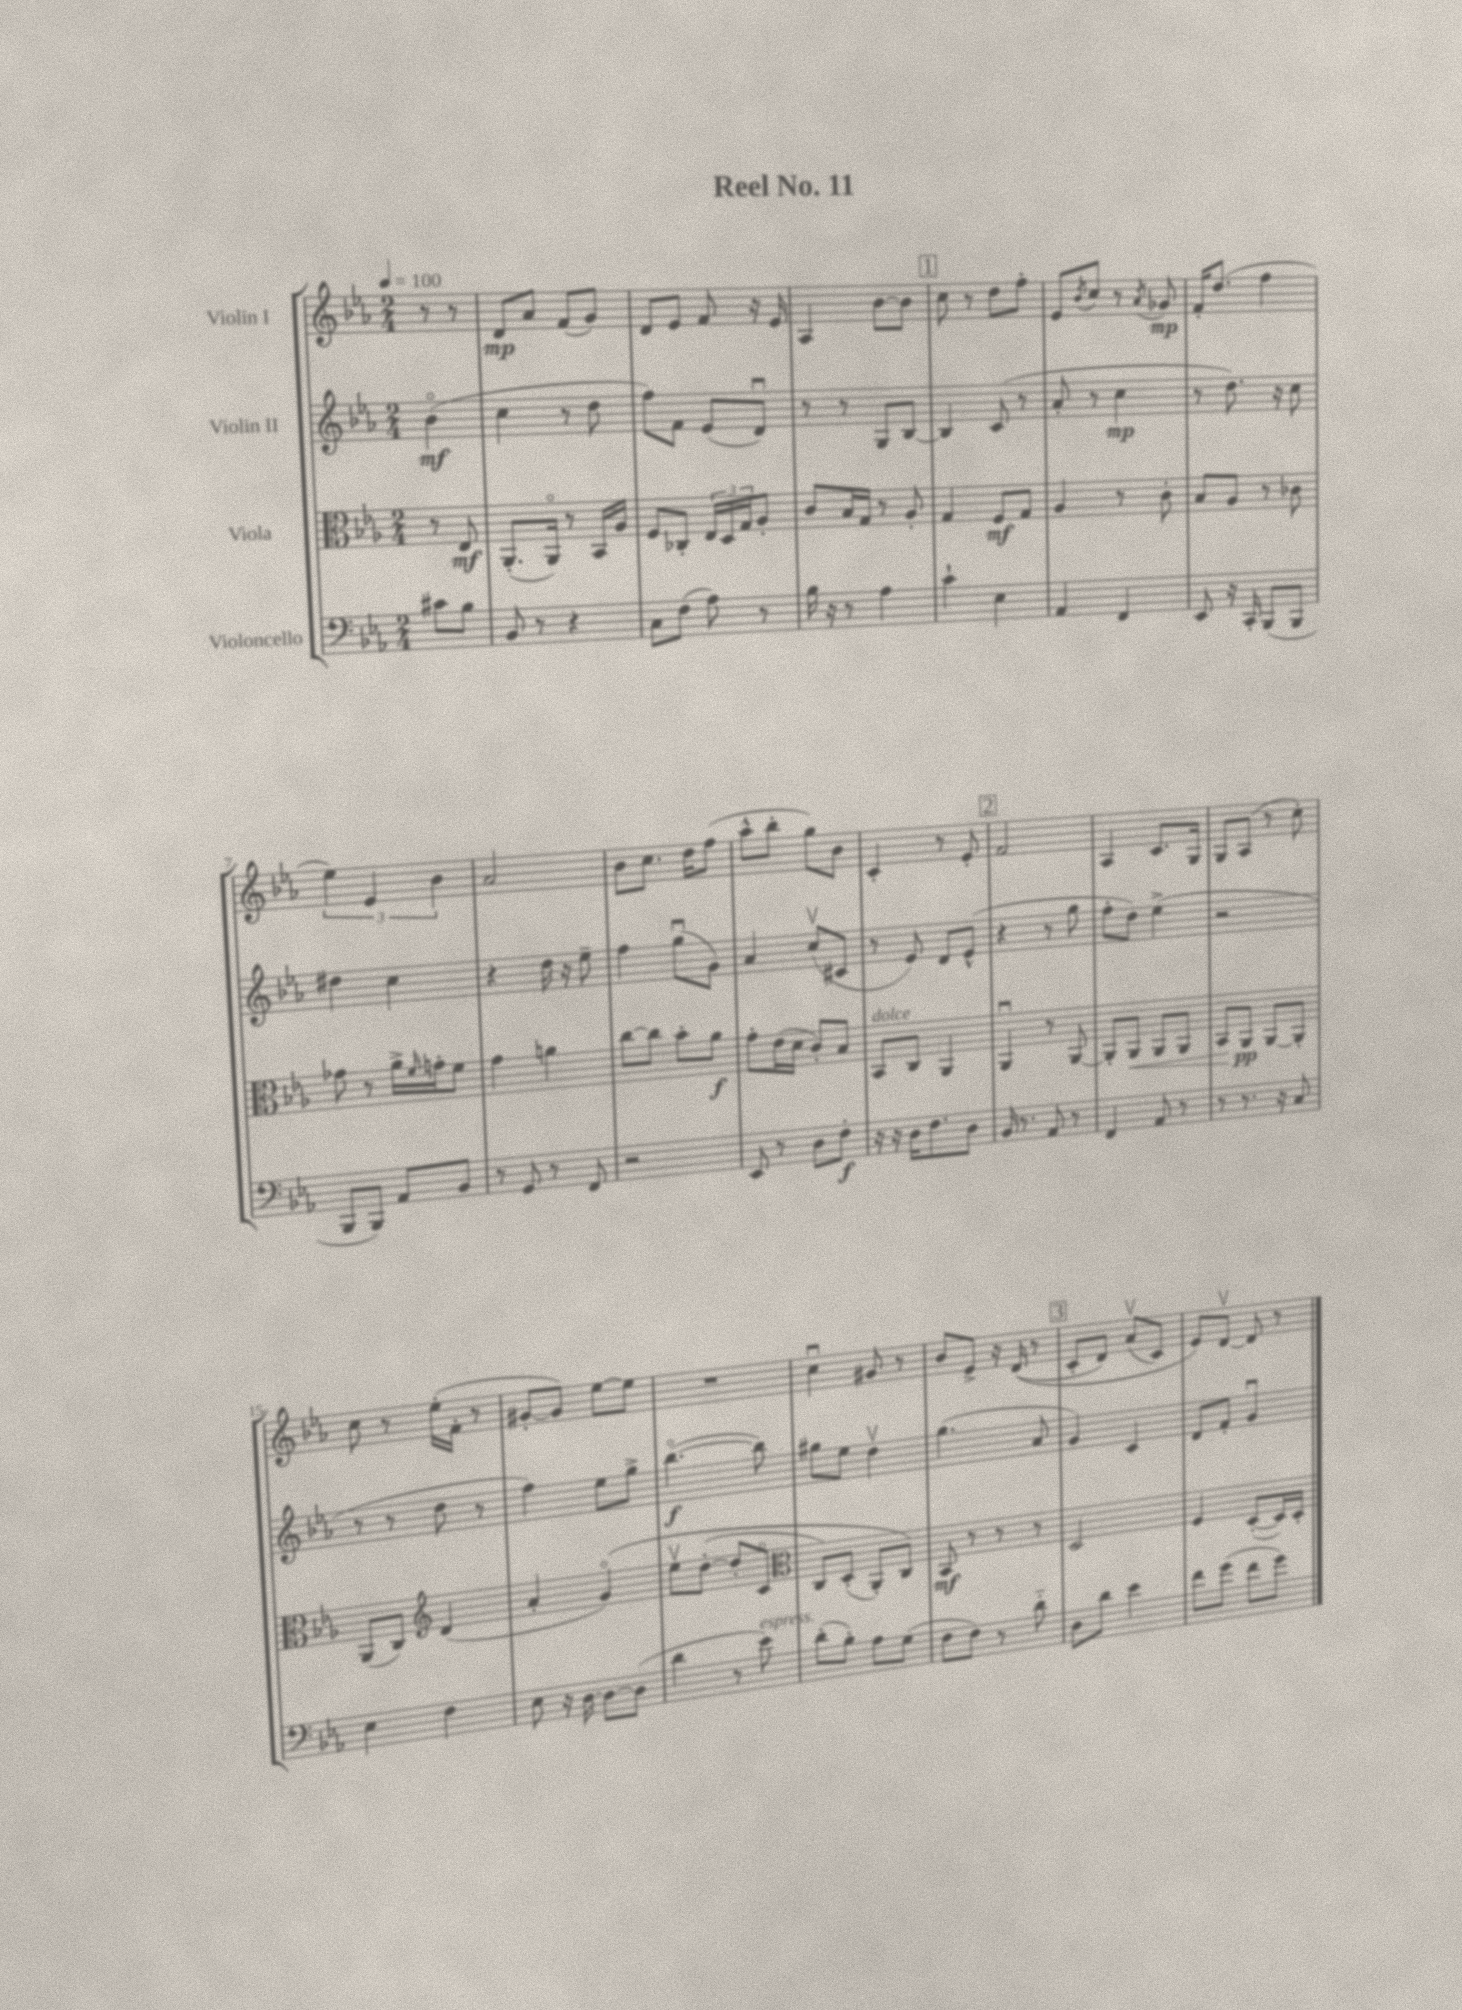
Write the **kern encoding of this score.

**kern	**kern	**kern	**kern
*staff4	*staff3	*staff2	*staff1
*clefF4	*clefC3	*clefG2	*clefG2
*k[b-e-a-]	*k[b-e-a-]	*k[b-e-a-]	*k[b-e-a-]
*M2/4	*M2/4	*M2/4	*M2/4
*MM100	*MM100	*MM100	*MM100
8c#\L	8r	(4b-o\	8r
8B-\J	8E-/	.	8r
=	=	=	=
8BB-/	(8.AA-'/L	4cc\	8d/L
8r	.	.	8a-/J
.	16AA-o/Jk)	.	.
4r	8r	8r	(8f/L
.	16BB-/LL	8dd\	8g/J)
.	16A-/JJ	.	.
=	=	=	=
8C\L	8F/L	8ff\L)	8d/L
(8F\J	8C-'/J	8f\J	8e-/J
8A-\)	24E-/LL	(8e-/L	8f/
.	24D/	.	.
.	24G/J	.	.
8r	8A-'/J	8du/J)	16r
.	.	.	16e-/
=	=	=	=
16B-\	8c/L	8r	4A-/
16r	.	.	.
8r	16B-/L	8r	.
.	16G/JJ	.	.
4A-\	8r	8G/L	[8b-\L
.	8A-'/	[8B-/J	8b-\]J
=	=	=	=
4c`\	4G/	4B-/]	8cc\
.	.	.	8r
4E-\	8F/L	(8c/	8dd\L
.	8G/J	8r	8ff'\J
=	=	=	=
4AA-/	4A-/	8a-'/	8e-/L
.	.	.	8qb-/
.	.	8r	8cc/J
4FF/	8r	4cc\	8r
.	.	.	8qa-/
.	8c'\	.	8g-/
=	=	=	=
8EE-/	8B-/L	8r	16f'/LK
.	.	.	(8.dd/J
16r	8A-/J	8.dd\)	.
16CC'/	.	.	.
(8BBB-/L	8r	.	4ff\
.	.	16r	.
8BBB-/J	8c-\	8cc\	.
=	=	=	=
8BBB-/L	8g-\	4dd#\	6ee-\)
8BBB-/J)	8r	.	.
.	.	.	6e-/
8AA-/L	16a-^\LL	4cc\	.
.	16qqf/	.	.
.	16g'\J	.	.
.	.	.	6b-\
8BB-/J	8f\J	.	.
=	=	=	=
8r	4g\	4r	2a-/
8GG/	.	.	.
8r	4a\	16dd\	.
.	.	16r	.
8FF/	.	8ee-~\	.
=	=	=	=
2r	[8cc\L	4ff\	8b-\L
.	8cc\]J	.	8.cc\J
.	8b-'\L	(8ggu\L	.
.	.	.	16dd\LK
.	8a-\J	8g\J)	(8ff\J
=	=	=	=
8EE-/	8g'\L	4a-/	8aa-^^\L
8r	(16e-\L	.	8bb-'\J
.	16d\JJ	.	.
8D\L	8c'/L)	(8ccv/L	8gg\L)
8F'\J	8B-/J	8c#/J	8b-\J
=	=	=	=
16r	8BB-/L	8r	4c'/
16r	.	.	.
16D\LK	8C/J	8e-/)	.
8.F\	.	.	.
.	4AA-/	8d/L	8r
8D\J	.	(8e-^^/J	8e-'/
=	=	=	=
16BB-/	4AA-u/	4r	2f/
8.r	.	.	.
8AA-/	8r	8r	.
8r	[8AA-/	8gg\	.
=	=	=	=
4FF/	8AA-'/]L	8ff'\L	4A-/
.	8AA-/J	8dd\J)	.
8AA-/	8AA-/L	(4ee-^\	8.c/L
8r	8AA-/J	.	.
.	.	.	16G/Jk
=	=	=	=
8r	8BB-/L	2r	8G/L
8.r	8AA-/J	.	(8A-/J
.	[8AA-/L	.	8r
16r	.	.	.
8C/	8AA-'/]J	.	8cc'\)
=	=	=	=
4E-\	(8AA-/L	8r	8cc\
.	8C/J)	8r	8r
*	*clefG2	*	*
4F\	(4d/	8dd\	(16ee-'\LL
.	.	.	16f'\JJ
.	.	8r	8r
=	=	=	=
8E-\	4a-'/	4ff\)	[8g#'/L
16r	.	.	8g#/]J)
[16D\	.	.	.
8D\_L	&(4go/)	8ee-\L	[8ee-\L
(8D\]J	.	8gg^\J	8ee-\]J
=	=	=	=
4d\	8ee-v\L	([4.bb-o\	2r
.	([8dd'\J	.	.
8r	8dd'/]L	.	.
8e-\)	8co/J	8bb-\])	.
=	=	=	=
*	*clefC3	*	*
(8d'\L	8C/L)	8gg#\L	4ccu\
8B-'\J)	(8D'/J	8ee-\J	.
8A-\L	8AA-'/L)	4ddv\	8g#/
(8G\J	8C/J&)	.	8r
=	=	=	=
8F\L	8BB-/	(4.gg\	8b-/L
8F\J)	8r	.	8e-^/J
8r	8r	.	16r
.	.	.	&((16d/
8d'~\	8r	8a-/	8r
=	=	=	=
8D\L	2D/	4g/)	8c'/L
8d\J	.	.	8d/J)
4e-\	.	4c/	(8a-v/L
.	.	.	8c/J)
=	=	=	=
8f\L	4F/	8d/L	8e-/L&)
(8g\J	.	8f'/J	[8dv/J
8f\L	([8D'/L	4gu/	8d/]
8g\J)	16D/]L)	.	8r
.	16D'/JJ	.	.
==	==	==	==
*-	*-	*-	*-
